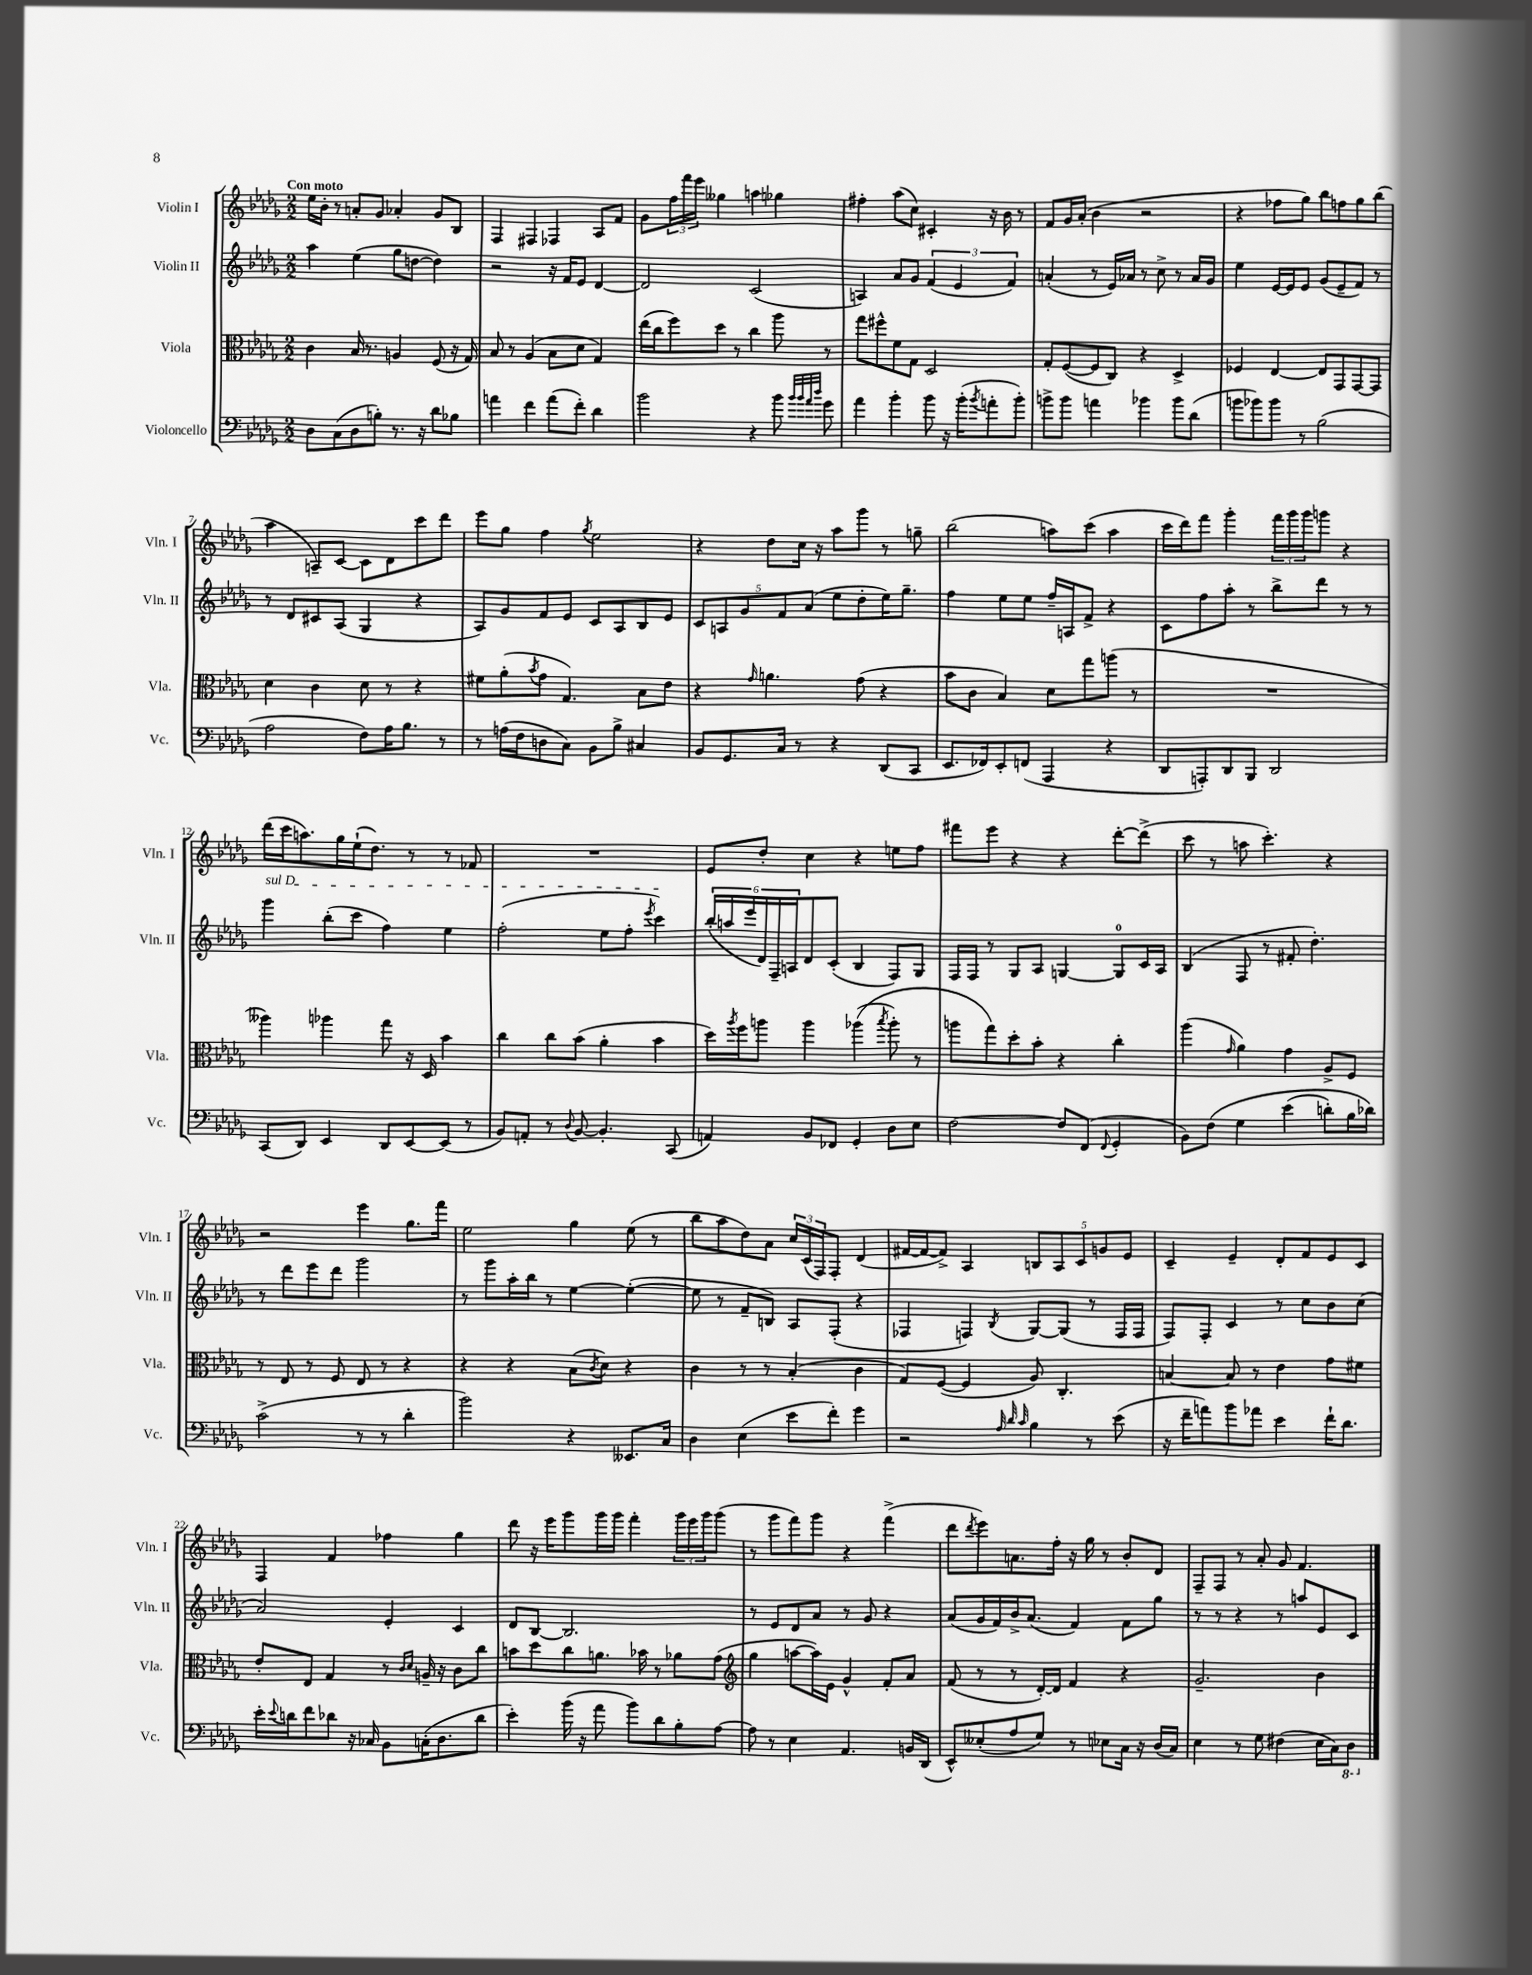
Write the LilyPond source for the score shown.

<<
\new StaffGroup <<
\new Staff = "s0" \with { instrumentName = "Violin I" shortInstrumentName = "Vln. I" } {
    \clef treble \key des \major \numericTimeSignature \time 2/2 \tempo "Con moto"
    ees''16 bes'16-. r8 a'8-. ges'8 aes'4-. ges'8 bes8 |
    f4 fis4 fes4 aes8 f'8 |
    ges'8 \tuplet 3/2 { f''16 f'''16 ees'''16 } geses''4 a''4 ges''4 |
    fis''4-. aes''8( c''8) cis'4-. r16 bes'16 r8 |
    f'8 ges'16 aes'16-.( bes'4 r2 |
    r4 fes''8 ges''8) bes''8 f''8 ges''8 bes''8( |
    aes''4 a8--) c'8~ c'8 des'8 c'''8 des'''8 |
    ees'''8 ges''8 f''4 \acciaccatura { ges''8 } ees''2 |
    r4 des''8 c''16 r16 aes''8 ges'''8 r8 g''8-- |
    bes''2( a''8) c'''8( a''4 |
    c'''16 des'''16) f'''8 ges'''4-. \tuplet 3/2 { f'''16 ges'''16 ges'''16 } g'''8 r4 |
    des'''16( c'''16 a''8.) ges''16 ees''16-!( des''8.) r8 r8 fes'8 |
    R1 |
    ees'8 des''8-. c''4 r4 e''8 f''8 |
    fis'''8 ees'''8 r4 r4 des'''8~-. des'''8->( |
    c'''8 r8 a''8 c'''4.-.) r4 |
    r2 ees'''4 ges''8. f'''16 |
    ees''2 ges''4 ees''8( r8 |
    bes''8 aes''8 des''8) aes'8 \tuplet 3/2 { c''16 c'16( f16) } f8-. des'4( |
    fis'16~ fis'16~ fis'8->) aes4 \tuplet 5/4 { b8 aes8 c'8 g'8 ees'8 } |
    c'4-- ees'4-- des'8-. f'8 ees'8 c'8 |
    f4 f'4 fes''4 ges''4 |
    des'''8 r16 ees'''16 ges'''8 ges'''16 ges'''16 f'''4-. \tuplet 3/2 { ges'''16 ees'''16 ges'''16 } ges'''8( |
    r8 ges'''8 f'''8) ges'''8 r4 f'''4->( |
    des'''8 \acciaccatura { des'''8 } ees'''8) a'8. f''16-. r16 ges''16 r8 bes'8-. des'8 |
    f8-- f8 r8 aes'8-. ges'8 f'4. \bar "|." |
}
\new Staff = "s1" \with { instrumentName = "Violin II" shortInstrumentName = "Vln. II" } {
    \clef treble \key des \major \numericTimeSignature \time 2/2
    aes''4 ees''4( ges''8 d''8~ d''4) |
    r2 r16 f'16 ees'8 des'4~ |
    des'2 c'2( |
    a4) aes'8 ges'8 \tuplet 3/2 { f'4( ees'4 f'4) } |
    a'4-.( r8 ees'16) aes'16 r8 c''8-> r8 aes'16 ges'16 |
    ees''4 ees'16~ ees'16 ees'8 ges'8( ees'8-- f'8) r8 |
    r8 des'8 cis'8 aes8( ges4 r4 |
    aes8) ges'8 f'8 ees'8 c'8 aes8 bes8 ees'8 |
    \tuplet 5/4 { c'8 a8 ges'8 f'8 aes'8( } ees''8 des''8-. ees''16) ges''8.-- |
    f''4 ees''8 ees''8 f''16-- a16 f'8-> r4 |
    c'8 f''8 aes''8-. r8 bes''8-> des'''8 r8 r8 |
    \once \override TextSpanner.bound-details.left.text = \markup { \italic "sul D" } ges'''4\startTextSpan bes''8-.( c'''8 f''4) ees''4 |
    f''2-.( ees''8 f''8-. \acciaccatura { ees'''8 } c'''4\stopTextSpan) |
    \tuplet 6/4 { bes''16-.( a''16 ees'''16 des'16) f16-- a16 } des'8 c'8-.( bes4 f8) ges8 |
    f16 f16 r8 ges8 aes8 g4~ g8-0 c'16 aes16 |
    bes4( f8 r8 fis'8-. des''4.-.) |
    r8 des'''8 ees'''8 des'''8 ges'''2 |
    r8 ges'''8 aes''16-. bes''16 r8 ees''4~ ees''4~-.( |
    ees''8 r8 f'8-- b8) aes8 f8-.( r4 |
    fes4 f4) \acciaccatura { bes8 } ges8~ ges8( r8 f16 f16 |
    f8) f8-. c'4 r8 c''8 bes'8 c''8( |
    aes'2) ees'4-. c'4 |
    des'8 bes8~ bes2. |
    r8 ees'8 des'8 aes'8 r8 ges'8 r4 |
    aes'8( ges'16 f'16) bes'16-> aes'8.( f'4) f'8 ges''8 |
    r8 r8 r4 r8 a''8 ees'8 c'8 \bar "|." |
}
\new Staff = "s2" \with { instrumentName = "Viola" shortInstrumentName = "Vla." } {
    \clef alto \key des \major \numericTimeSignature \time 2/2
    c'4 bes16 r8. a4 f8( r16 ges16) |
    bes8 r8 aes4( bes8 des'8 ges4) |
    ees''16( c''16 f''8) des''8 r8 c''4 aes''8 r8 |
    ges''8 fis''8-^ f'8 ges8 des2 |
    ges8-. f8~( f8 c8) r4 des4-> |
    fes4 ees4~ ees8 ges,8 ges,8~ ges,8 |
    des'4 c'4 des'8 r8 r4 |
    fis'8 aes'8-.( \acciaccatura { bes'8 } ges'8 ges4.) bes8 ees'8 |
    r4 \grace { ges'16 } a'4. ges'8( r4 |
    bes'8 c'8 bes4) des'8 ges''8 a''8( r8 |
    R1 |
    aeses''4) aes''4 ges''8 r16 des16 bes'4 |
    c''4 c''8 bes'8( aes'4-. bes'4 |
    des''16) \acciaccatura { aes''8 } f''16 a''8 a''4 aes''4(\( \acciaccatura { bes''8 } aes''8-.) r8 |
    a''8 ges''8\) des''8-. bes'8-. r4 c''4-. |
    aes''4( \grace { ges'16 } aes'4) ges'4 aes8-> f8 |
    r8 ees8 r8 f8 ees8 r8 r4 |
    r4 r4 bes8( \acciaccatura { c'8 } des'8) r4 |
    c'4 r8 r8 bes4-.( c'4 |
    ges8) f8~( f4 aes8) c4.-. |
    b4~ b8 r8 ees'4 ges'8 fis'8 |
    ees'8-. ees8 ges4 r8 \grace { c'16 des'16 } a16-- r16 c'8 c''8 |
    b'8 des''8 c''8 a'8. bes'16 r8 aes'8 ges'8( |
    \clef treble ges''4 a''8~ a''16) ees'16 ges'4-^ f'8-. aes'8 |
    f'8( r8 r8 des'16~-.) des'16 f'4 r4 |
    ges'2.-- bes'4 \bar "|." |
}
\new Staff = "s3" \with { instrumentName = "Violoncello" shortInstrumentName = "Vc." } {
    \clef bass \key des \major \numericTimeSignature \time 2/2
    des8 c8( des8 b8-.) r8. r16 des'8 bes8 |
    a'4 f'4 a'8( f'8-.) des'4 |
    bes'2 r4 bes'8 \grace { bes'32 bes'32 aes'32 des''32 } ges'8 |
    aes'4 bes'4-. bes'8 r16 bes'16-.( \acciaccatura { bes'8 } a'8-. bes'8-.) |
    b'8-> b'8 a'4 bes'4 bes'8 des'8( |
    b'8 bes'8) bes'8 r8 bes2( |
    aes2 f8) aes16 bes8. r8 |
    r8 a16( f16 d8 c8) bes,8 bes8-> cis4 |
    bes,8 ges,8. c16 r8 r4 des,8( c,8 |
    ees,8. fes,16) ees,8-. f,8( aes,,4 r4 |
    des,8 a,,8-.) des,8 bes,,8 des,2 |
    c,8( des,8) ees,4 des,8 ees,8~ ees,8( r8 |
    bes,8) a,8-. r8 \appoggiatura { des8 } bes,8~ bes,4.-. c,8( |
    a,4) bes,8 fes,8 ges,4-. des8 ees8 |
    f2~ f8 f,8( \appoggiatura { f,8 } ges,4-. |
    bes,8) f8\( ges4 ees'4( d'8-.) bes16 des'16\) |
    c'2->( r8 r8 des'4-. |
    bes'2) r4 eeses,8. c16 |
    des4 ees4( ees'8 f'8-.) ges'4 |
    r2 \grace { aes32 des'32 c'32 } bes4 r8 ees'8( |
    r16 f'16-- a'8) bes'8 aes'8 ees'4 f'16-! des'8. |
    ees'16-. \appoggiatura { ees'8 } d'16 f'8 des'8 r16 ces16 bes,8 c16-.( des8. des'8 |
    ees'4-.) bes'16( r16 aes'8 bes'8) des'8 bes8-. aes8~ |
    aes8 r8 ees4 aes,4. b,16 des,16( |
    ees,8-^) eeses8-.( aes8 ges8) r8 ees8 c16 r16 des16( c16) |
    ees4 r8 ges8 fis4( ees16 c16) \ottava #-1 des,8 \ottava #0 \bar "|." |
}
>>
>>
